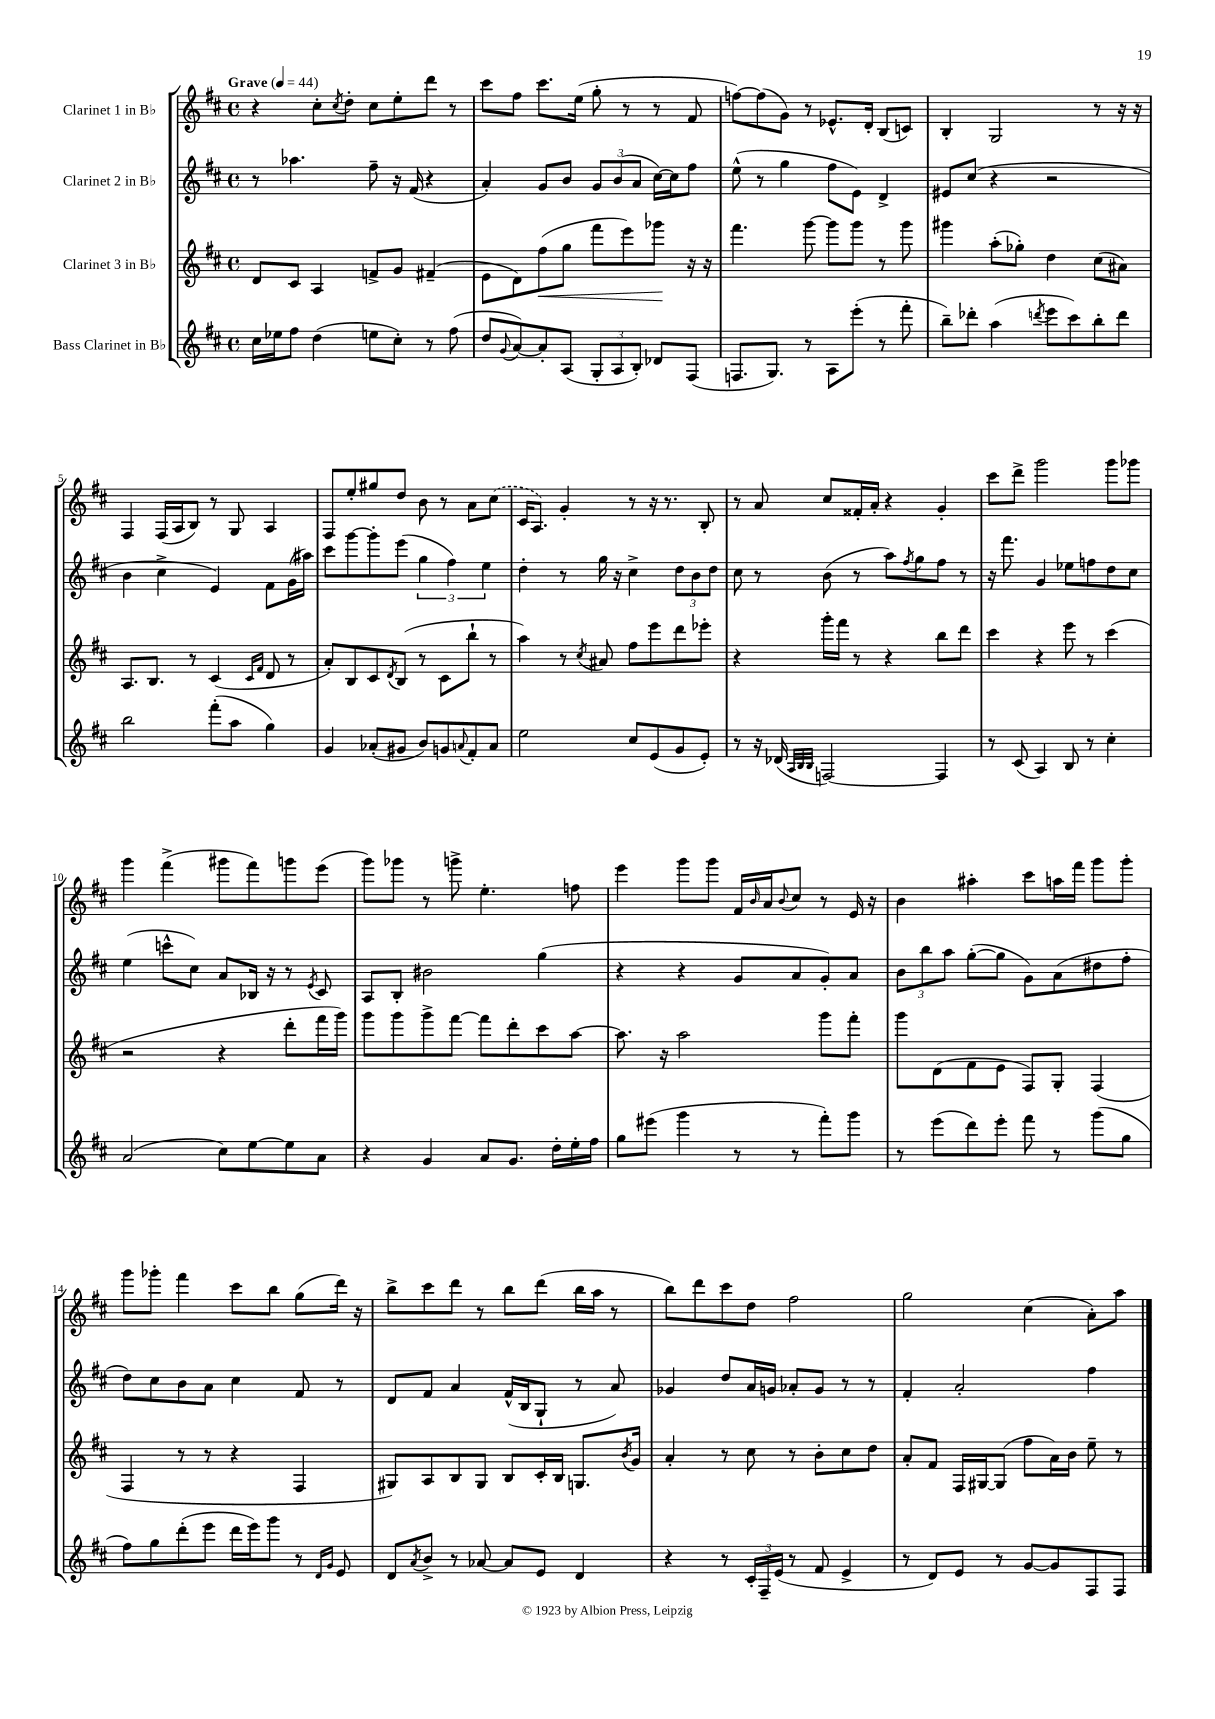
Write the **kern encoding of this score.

**kern	**kern	**kern	**kern
*staff4	*staff3	*staff2	*staff1
*clefG2	*clefG2	*clefG2	*clefG2
*k[f#c#]	*k[f#c#]	*k[f#c#]	*k[f#c#]
*M4/4	*M4/4	*M4/4	*M4/4
*met(c)	*met(c)	*met(c)	*met(c)
*MM44	*MM44	*MM44	*MM44
16cc#	8d	8r	4r
16ee-	.	.	.
8ff#	8c#	4.aa-	.
(4dd	4A	.	8cc#'
.	.	.	8qcc#
.	.	.	8dd'
8ee	8f^	8ff#~	8cc#
8cc#')	8g	16r	8ee'
.	.	(16f#	.
8r	(4f#~	4r	8ddd
(8ff#	.	.	8r
=	=	=	=
8dd	8e	4a')	8ccc#
8qqg	.	.	.
[8a)	8d)	.	8ff#
8a']	(8ff#	8g	8.ccc#
(8A	8gg	8b	.
.	.	.	(16ee
12G'	8fff#	12g	8gg'
12A	.	(12b	.
.	8eee)	.	8r
12B')	.	12a	.
8d-	8ggg-	[16cc#)	8r
.	.	16cc#]	.
(8F#	16r	8ff#	8f#
.	16r	.	.
=	=	=	=
8.F	4.fff#	(8ee^^	[8ff)
.	.	8r	(8ff]
8.G)	.	.	.
.	.	4gg	8g)
8r	[8ggg	.	8r
8A	8ggg]	8ff#	8.e-^^
(8eee'	8ggg	8e)	.
.	.	.	16d'
8r	8r	4d^	(8B
8fff#'	8ggg	.	8c)
=	=	=	=
8bb~)	4ggg#	8e#	4B'
8ddd-'	.	(8cc#	.
(4aa	(8aa'	4r	2G
.	8gg-')	.	.
8qddd	.	.	.
8eee	4dd	2r	.
8ccc#)	.	.	.
8bb'	(8cc#	.	8r
8ddd	8a#)	.	16r
.	.	.	16r
=	=	=	=
2bb	8.A	4b	4F#
.	8.B	.	.
.	.	4cc#^	(16F#
.	.	.	16A
.	8r	.	8B)
(8fff#'	(4c#	4e)	8r
8aa	.	.	8G
.	16qqc#	.	.
.	16qqf#	.	.
4gg)	8d	8f#	4A
.	8r	(16g	.
.	.	16aa#)	.
=	=	=	=
4g	8a')	8ccc#	8F#
.	8B	[8ggg	8ee'
(8a-'	8c#	8ggg']	8gg#
.	8qd	.	.
8g#	(8B	(8eee	8dd
8b)	8r	6gg	8b
8g	8c#	.	8r
.	.	6ff#)	.
8qqa	.	.	.
8f#'	8bb`	.	8a
.	.	6ee	.
8a	8r	.	(8cc#
=	=	=	=
2ee	4aa)	4dd'	16c#
.	.	.	8.A)
.	8r	8r	4g'
.	8qcc#	.	.
.	8a#	16gg	.
.	.	16r	.
8cc#	8ff#	4cc#^	8r
(8e	8eee	.	16r
.	.	.	8.r
8g	8ddd	12dd	.
.	.	12b	.
8e')	8eee-'	.	8B'
.	.	12dd	.
=	=	=	=
8r	4r	8cc#	8r
16r	.	8r	8a
(16d-	.	.	.
32qqA	.	.	.
32qqB	.	.	.
32qqB	.	.	.
[2F)	16ggg'	(8b	8cc#
.	16fff#	.	.
.	8r	8r	16f##'
.	.	.	16a'
.	4r	8aa)	4r
.	.	8qff#	.
.	.	8gg	.
4F]	8bb	8ff#	4g'
.	8ddd	8r	.
=	=	=	=
8r	4ccc#	16r	8ccc#
.	.	8.fff#	.
(8c#	.	.	8ddd^
4A)	4r	4g	2ggg
8B	8eee	8ee-	.
8r	8r	8ff	.
4cc#'	(4ccc#	8dd	8ggg
.	.	8cc#	8ggg-
=	=	=	=
(2a	2r	(4ee	4ggg
.	.	8ccc^^	(4fff#^
.	.	8cc#)	.
8cc#)	4r	8a	8ggg#
[8ee	.	16B-	8fff#)
.	.	16r	.
8ee]	8ddd'	8r	8ggg
.	.	8qe	.
8a	16fff#	8c#	(8eee
.	16ggg)	.	.
=	=	=	=
4r	8ggg	8A	8ggg)
.	8ggg	8B'	8ggg-
4g	8ggg^	2b#	8r
.	[8fff#	.	8ggg^
8a	8fff#]	.	4.ee'
8.g	8ddd'	.	.
.	8ccc#	(4gg	.
16dd'	.	.	.
16ee'	[8aa	.	8ff
16ff#	.	.	.
=	=	=	=
8gg	8.aa]	4r	4eee
(8eee#	.	.	.
.	16r	.	.
4ggg	2aa	4r	8ggg
.	.	.	8ggg
8r	.	8g	16f#
.	.	.	16qqb
.	.	.	16a
.	.	.	8qqb
8r	.	8a	8cc#
8fff#')	8ggg	8g')	8r
8ggg	8fff#'	8a	16e
.	.	.	16r
=	=	=	=
8r	8ggg	12b	4b
.	.	12bb	.
(8eee	(8d	.	.
.	.	12aa	.
8ddd)	8f#	([8gg'	4aa#'
8eee'	8e	8gg]	.
8fff#	8F#)	8g)	8ccc#
8r	8G'	(8a	16aa
.	.	.	16fff#
(8ggg	(4F#	8dd#	8ggg
8gg	.	8ff#'	8ggg'
=	=	=	=
8ff#)	4F#	8dd)	8ggg
8gg	.	8cc#	8ggg-'
(8ddd'	8r	8b	4fff#
8eee	8r	8a	.
16ddd	4r	4cc#	8ccc#
16eee)	.	.	.
8ggg	.	.	8bb
8r	4F#	8f#	(8gg
16qqd	.	.	.
16qqg	.	.	.
8e	.	8r	16ddd)
.	.	.	16r
=	=	=	=
8d	8G#)	8d	8bb^
8qa	.	.	.
8b^	8A	8f#	8ccc#
8r	8B	4a	8ddd
[8a-	8G#	.	8r
8a-]	8B	(16f#^^	8bb
.	.	16B	.
8e	16c#'	8G`	(8ddd
.	16B	.	.
4d	8.G	8r	16bb
.	.	.	16aa
.	.	8a)	8r
.	8qb	.	.
.	16g	.	.
=	=	=	=
4r	4a'	4g-	8bb)
.	.	.	8ddd
8r	8r	8dd	8ccc#
24c#'	8cc#	16a	8dd
24F#~	.	.	.
.	.	16g	.
(24e	.	.	.
8r	8r	8a-'	2ff#
8f#	8b'	8g	.
4e^	8cc#	8r	.
.	8dd	8r	.
=	=	=	=
8r	8a'	4f#'	2gg
8d)	8f#	.	.
8e	16F#	2a'	.
.	[16G#	.	.
8r	(8G#]	.	.
[8g	8ff#	.	(4cc#
8g]	16a)	.	.
.	16b	.	.
8F#	8ee~	4ff#	8a')
8F#	8r	.	8aa
==	==	==	==
*-	*-	*-	*-
